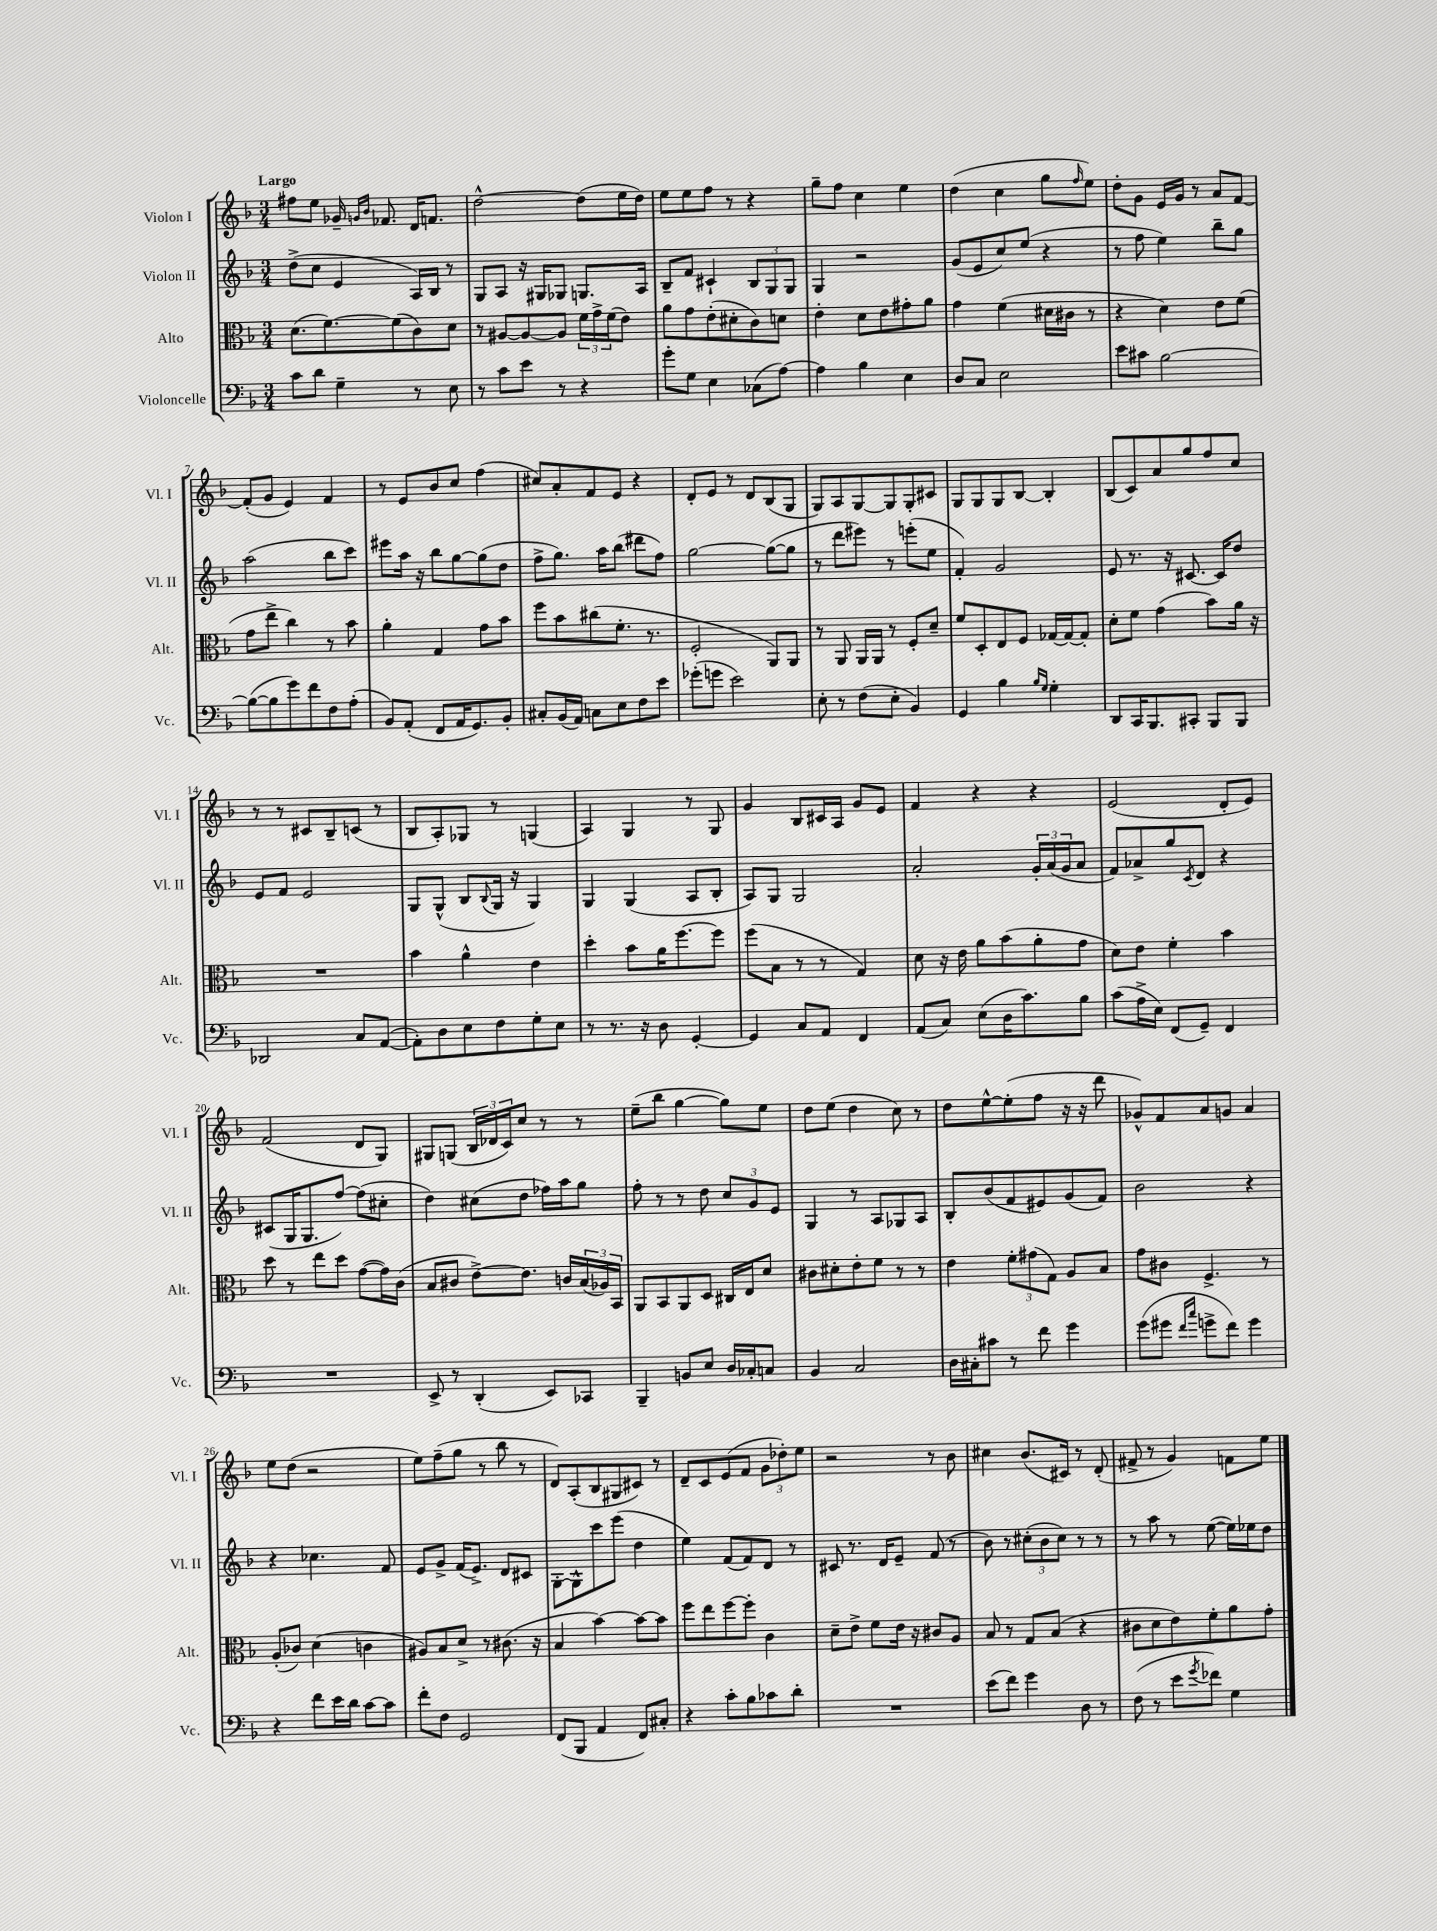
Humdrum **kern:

**kern	**kern	**kern	**kern
*part4	*part3	*part2	*part1
*staff4	*staff3	*staff2	*staff1
*I"Violoncelle	*I"Alto	*I"Violon II	*I"Violon I
*I'Vc.	*I'Alt.	*I'Vl. II	*I'Vl. I
*clefF4	*clefC3	*clefG2	*clefG2
*k[b-]	*k[b-]	*k[b-]	*k[b-]
*M3/4	*M3/4	*M3/4	*M3/4
=1	=1	=1	=1
!	!	!	!LO:TX:a:B:t=Largo
8c\L	(8.d\L	(8dd^\L	8ff#X\L
8d\J	.	8cc\J	8ee\J
.	[8.f\)	.	.
4G~\	.	4e/	16g-X~/
.	.	.	16qqgn/LL
.	.	.	16qqb-/JJ
.	.	.	8.f-X/
.	(8f\]	.	.
8r	8c\)	16A/LL)	16d/KL
.	.	16B-/JJ	8.fn/J
8E\	8d\J	8r	.
=2	=2	=2	=2
8r	8r	8G/L	[2dd^^\
8c\L	[8A#X/L	8A/J	.
8e\J	8A#/_	16r	.
.	.	16G#X/KL	.
8r	8A#/J]	8G-X/J	.
4r	24f\LL	8.Gn/L	(8dd\L]
.	24g^\	.	.
.	(24f\J	.	.
.	8e\J)	.	16ee\L
.	.	16A/Jk	16dd\JJ)
=3	=3	=3	=3
8g'\L	8a\L	8B-~/L	8ee\L
8G\J	8g\	8f/J	8ee\
4E\	(8e'\	4c#X`/	8ff\J
.	8d#X'\	.	8r
(8C-X\L	8c\)	12B-/L	4r
.	.	12G/	.
[8A\J)	8dn\J	.	.
.	.	12G/J	.
=4	=4	=4	=4
4A\]	4e'\	4G/	8gg~\L
.	.	.	8ff\J
4B-\	8d\L	2r	4cc\
.	8e\	.	.
4E\	8g#X'\	.	4ee\
.	8a\J	.	.
=5	=5	=5	=5
8D/L	4g\	(8g/L	(4dd\
8C/J	.	8e/	.
2E\	(4f\	8cc/)	4cc\
.	.	(8ee/J	.
.	16d#X\LL	4r	8gg\L
.	16c#X\JJ	.	.
.	.	.	16qqff/
.	8r	.	8ee\J)
=6	=6	=6	=6
8e\L	4r	8r	8dd'\L
8c#X\J	.	8ff\	8g\J
[2B-\	4d\)	4ee\)	16e/LL
.	.	.	16g/JJ
.	.	.	8r
.	8e\L	8bb-~\L	8a/L
.	(8f\J	8gg\J	[8f/J
!!LO:LB:g=z
=7	=7	=7	=7
(8B-\L_	8g\L	(2aa\	(8f'/L]
8B-\]	8ee^\J	.	8g/J
8g\)	4cc\)	.	4e/)
8f\	.	.	.
8F\	8r	8bb-\L	4f/
(8A'\J	8b-\	8ccc\J)	.
=8	=8	=8	=8
8BB-/L)	4a'\	8eee#X\L	8r
(8AA'/J	.	16aa\Jk	8e/L
.	.	16r	.
8FF/L	4G/	8bb-\L	8b-/
16AA/K	.	[8gg\	8cc/J
8.GG/)	.	.	.
.	8g\L	(8gg\]	(4ff\
8BB-'/J	8b-\J	8dd\J	.
=9	=9	=9	=9
8C#X'/L	8ff\L	8ff^\L	8cc#X/L)
(16BB-/L	8b-\	8.gg\J)	8a'/
16AA/JJ)	.	.	.
8Cn\L	(8cc#X\	.	8f/
.	.	16aa\KL	.
8E\	8.f'\J	(8bb-\J	8e/J
8F\	.	8ddd#X\L	4r
.	8.r	.	.
8e\J	.	8ff\J)	.
=10	=10	=10	=10
(8g-X'\L	2F'/	[2gg\	8d'/L
8gn\J	.	.	8e/J
2e\)	.	.	8r
.	.	.	8d/L
.	8AA/L)	(8gg\L_	(8B-/
.	8AA/J	8gg\J]	8G/J
=11	=11	=11	=11
8E'\	8r	8r	8G/L)
8r	8AA/	8ddd\L	8A/
(8F\L	16AA/LL	8eee#X\J)	[8G/
.	16AA/JJ	.	.
8E'\J	8r	8r	8G/]
4BB-/)	8F'/L	(8eeen'\L	8G'/
.	8d~/J	8ee\J	8c#X/J
=12	=12	=12	=12
4GG/	8f/L	4f'/)	8G/L
.	8D'/	.	8G/
4B-\	8E/	2g/	8G/
.	8F/J	.	[8B-/J
16qqB-/LL	.	.	.
16qqG/JJ	.	.	.
4G'\	[16G-X/LL	.	4B-'/]
.	16G-/J_	.	.
.	8G-'/J]	.	.
=13	=13	=13	=13
8DD/L	8d'\L	8e/	(8B-/L
16CC/K	8f\J	8.r	8c/)
8.BBB-/	.	.	.
.	(4g\	.	8a/
.	.	16r	.
8CC#X'/J	.	[8.c#X/	8gg/
8BBB-/L	8b-\L)	.	8ff/
.	.	16c#/KL]	.
8BBB-/J	16a\Jk	8dd/J	8cc/J
.	16r	.	.
!!LO:LB:g=z
=14	=14	=14	=14
2DD-X/	2.r	8e/L	8r
.	.	8f/J	8r
.	.	2e/	8c#X/L
.	.	.	8B-~/
8C/L	.	.	(8cn/J
([8AA/J	.	.	8r
=15	=15	=15	=15
8AA'\L])	4b-\	8G/L	8B-/L
8D\	.	(8G^^/J	8A'/)
8E\	4a^^\	8B-/L	8G-X/J
.	.	8qqB-/	.
8F\	.	16G/Jk	8r
.	.	16r	.
8G'\	4e\	4G/)	(4Gn/
8E\J	.	.	.
=16	=16	=16	=16
8r	4dd'\	4G/	4A/)
8.r	.	.	.
.	8b-\L	(4G/	4G/
16r	.	.	.
8D\	16a\K	.	.
.	[8.ff\	.	.
[4GG'/	.	8A/L	8r
.	8ff\J]	8B-'/J	8G/
=17	=17	=17	=17
4GG/]	(8ff\L	8A/L)	4g/
.	8B-\J	8G/J	.
8C/L	8r	2G/	8B-/L
8AA/J	8r	.	16c#X/L
.	.	.	16A/JJ
4FF/	4G/)	.	8g/L
.	.	.	8e/J
=18	=18	=18	=18
(8AA/L	8d\	2a'/	4f/
8C/J)	16r	.	.
.	16e\	.	.
(8E\L	8a\L	.	4r
16D\K	(8b-\	.	.
8.c\)	.	.	.
.	8a'\	24g'/LL	4r
.	.	(24a/	.
.	.	24g/J	.
8B-\J	8g\J	8a/J	.
=19	=19	=19	=19
(8c\L	8d\L)	8f/L)	(2e/
16A^\L	8e\J	8a-X^/	.
16E\JJ)	.	.	.
(8FF/L	4f'\	8gg/	.
.	.	8qc/	.
8GG~/J)	.	8d/J	.
4FF/	4b-\	4r	8d'/L
.	.	.	8e/J)
!!LO:LB:g=z
=20	=20	=20	=20
2.r	8dd\	(8c#X/L	(2f/
.	8r	16G/K	.
.	.	8.G/	.
.	8ee\L	.	.
.	8dd\J	[8ff/J)	.
.	([8g\L	(8ff\L]	8d/L
.	16g\L])	8cc#X'\J	8G/J)
.	(16c\JJ	.	.
=21	=21	=21	=21
8EE^/	8B-/L	4dd\)	8G#X/L
8r	8c#X/J	.	(8Gn/J
(4DD'/	[8e^\L)	(8cc#X\L	24B-/LL
.	.	.	24d-X/
.	.	.	24c/J)
.	8.e\J]	8dd\J	8cc/J
8EE/L)	.	16ff-X\LL)	8r
.	16cn/LL	16aa\J	.
8CC-X/J	(24B-/	8gg\J	8r
.	24A-X/)	.	.
.	24BB-/JJ	.	.
=22	=22	=22	=22
4BBB-~/	8AA/L	8ff'\	(8ee~\L
.	8BB-/	8r	8bb-\J
8BBn/L	8AA/	8r	[4gg\
8E/J	8D/J	8dd\	.
16D/LL	16C#X/LL	12cc/L	8gg\L])
16C-X'/J	16E/J	.	.
.	.	12g/	.
8Cn/J	8d/J	.	8ee\J
.	.	12e/J	.
=23	=23	=23	=23
4BB-/	8c#X\L	4G/	8dd\L
.	8d#X'\	.	(8ee\J
2C/	8e'\	8r	4dd\
.	8f\J	8A/L	.
.	8r	8G-X/	8cc\)
.	8r	8A/J	8r
=24	=24	=24	=24
16D\LL	4e\	8B-'/L	8dd\L
16C#X'\J	.	.	.
8c#X\J	.	(8b-/	[8ee^^\
8r	12f'\L	8f/	(8ee'\]
.	(12g#X\	.	.
8f\	.	8e#X/)	8ff\J
.	12G\J)	.	.
4g\	8A/L	(8g/	16r
.	.	.	16r
.	8B-/J	8f/J)	8ddd\
=25	=25	=25	=25
(8g\L	8g\L	2b-\	8g-X^^/L)
8g#X\J	8c#X\J	.	8f/
16qqf/LL	.	.	.
16qqcc/JJ	.	.	.
8gn^\L	4.F^/	.	8a/
8f\J)	.	.	8gn/J
4g\	.	4r	4a/
.	8r	.	.
!!LO:LB:g=z
=26	=26	=26	=26
4r	(8A'/L	4r	8ee\L
.	8c-X/J)	.	(8dd\J
8f\L	(4d\	4.cc-X\	2r
16e\L	.	.	.
16d\JJ	.	.	.
[8c\L	4cn\	.	.
8c\J]	.	8f/	.
=27	=27	=27	=27
8f'\L	8A#X/L)	8e/L	8ee\L)
8F\J	8B-/	8g^/J	(8ff~\
2GG/	8d^/J	(16f/KL	8gg\J
.	.	8.e^/J)	.
.	8r	.	8r
.	(8.c#X\	8d/L	8bb-\
.	.	8c#X/J	8r
.	16r	.	.
=28	=28	=28	=28
(8FF/L	4B-/	[8G'\L	8d/L)
8BBB-/J	.	8G^^\]	(8A'/
4AA/	[4b-\)	8ccc\	8B-/
.	.	(8eee\J	8G#X/
8FF/L)	8b-\L_	4dd\	8c#X/J)
8C#X'/J	8b-\J]	.	8r
=29	=29	=29	=29
4r	8ff\L	4ee\)	8d~/L
.	8ee\	.	8c/
8c'\L	[8ff\	(8f/L	(8e/
8B-\	8ff'\J]	8f/)	8f/J
8c-X\	4c\	8d/J	12g\L
.	.	.	12dd-X'\)
8d'\J	.	8r	.
.	.	.	12ee\J
=30	=30	=30	=30
2.r	8d~\L	8c#X/	2r
.	8e^\J	8.r	.
.	8f\L	.	.
.	.	16d/KL	.
.	16e\Jk	8e~/J	.
.	16r	.	.
.	8c#X/L	(8f/	8r
.	8A/J	8r	8b-\
=31	=31	=31	=31
(8e\L	8B-/	8b-\)	4cc#X\
8f\J)	8r	8r	.
4g\	8G/L	(12cc#X'\L	(8.b-/L
.	.	12b-\	.
.	(8B-/J	.	.
.	.	12cc#\J)	.
.	.	.	16c#X/Jk)
8D\	4r	8r	8r
8r	.	8r	(8d'/
=32	=32	=32	=32
(8F\	8c#X\L	8r	8f#X^/
8r	8d\	8aa\	8r
8e\L	8e\)	8r	4g/)
8qg/	.	.	.
8f-X\J)	8f'\	([8ee\	.
4G\	8a\	16ee\LL])	8fn\L
.	.	16ee-X\J	.
.	8g'\J	8dd\J	8ee\J
==	==	==	==
*-	*-	*-	*-
